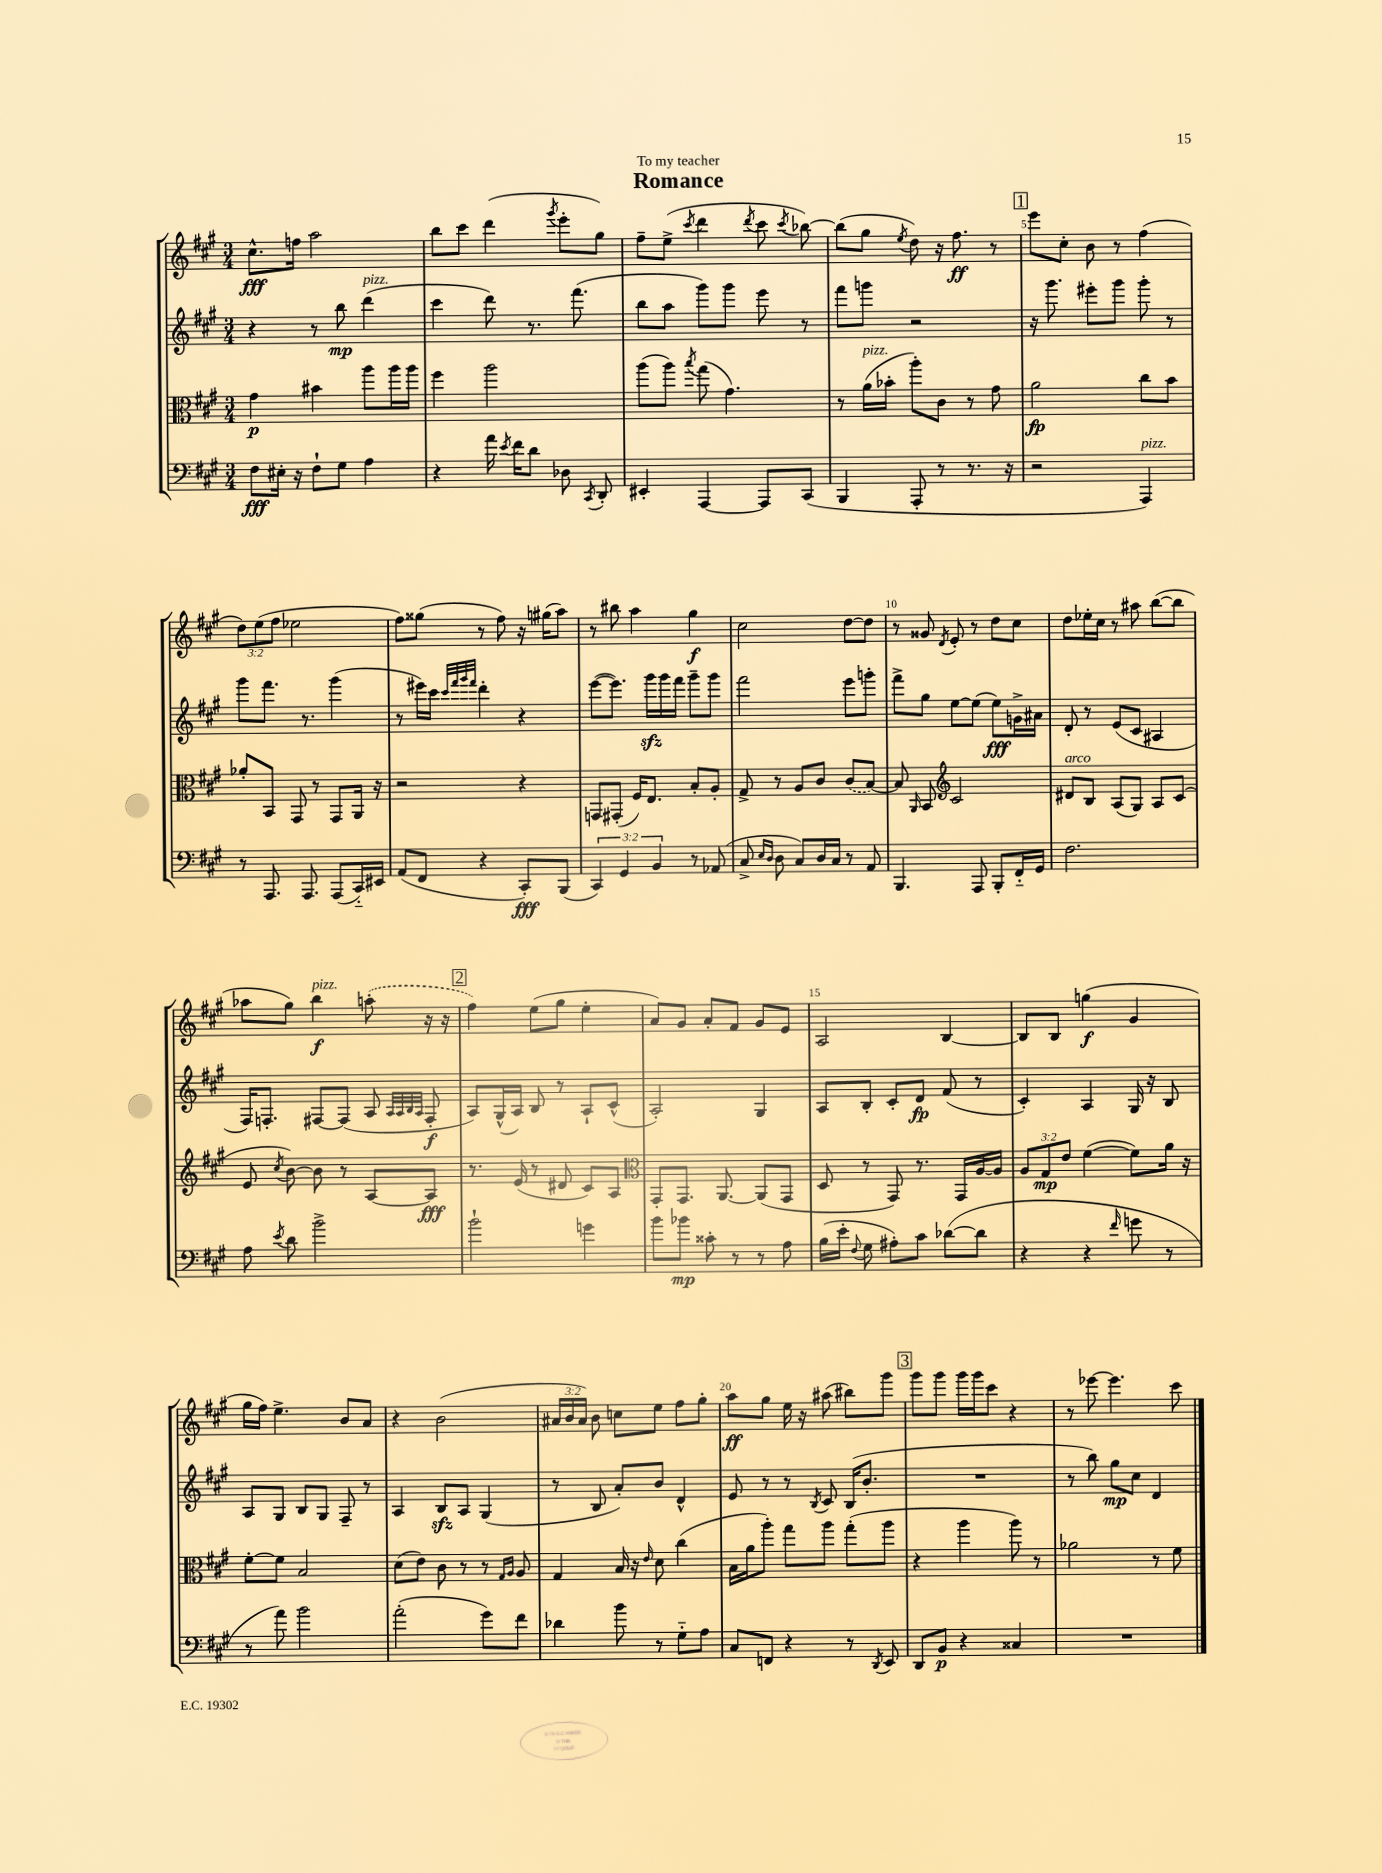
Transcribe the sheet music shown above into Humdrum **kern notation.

**kern	**dynam	**kern	**dynam	**kern	**dynam	**kern	**dynam
*part4	*part4	*part3	*part3	*part2	*part2	*part1	*part1
*staff4	*staff4	*staff3	*staff3	*staff2	*staff2	*staff1	*staff1
*clefF4	*	*clefC3	*	*clefG2	*	*clefG2	*
*k[f#c#g#]	*	*k[f#c#g#]	*	*k[f#c#g#]	*	*k[f#c#g#]	*
*M3/4	*	*M3/4	*	*M3/4	*	*M3/4	*
=1	=1	=1	=1	=1	=1	=1	=1
8F#\L	fff	4g#\	p	4r	.	8.cc#^^\L	fff
16E#X'\Jk	.	.	.	.	.	.	.
16r	.	.	.	.	.	16ffn\Jk	.
8F#`\L	.	4b#X\	.	8r	.	2aa\	.
8G#\J	.	.	.	8bb\	mp	.	.
!	!	!	!	!LO:TX:a:i:t=pizz.	!	!	!
4A\	.	8aa\L	.	(4ddd\	.	.	.
.	.	16aa\L	.	.	.	.	.
.	.	16aa\JJ	.	.	.	.	.
=2	=2	=2	=2	=2	=2	=2	=2
4r	.	4ff#\	.	4ccc#\	.	8bb\L	.
.	.	.	.	.	.	8ccc#\J	.
16a\	.	2aa\	.	8ddd\)	.	(4ddd\	.
8qe/	.	.	.	.	.	.	.
16f#\KL	.	.	.	.	.	.	.
8d\J	.	.	.	8.r	.	.	.
.	.	.	.	.	.	8qggg#/	.
8D-X\	.	.	.	.	.	8eee'\L	.
.	.	.	.	(8.fff#\	.	.	.
8qCC#/	.	.	.	.	.	.	.
8DD'/	.	.	.	.	.	8gg#\J)	.
=3	=3	=3	=3	=3	=3	=3	=3
4EE#X'/	.	(8aa\L	.	8bb\L	.	8ff#~\L	.
.	.	8aa\J)	.	8aa\J	.	(8ee^\J	.
.	.	8qbb/	.	.	.	8qccc#/	.
[4AAA/	.	(8gg#\	.	8ggg#\L)	.	4ddd\	.
.	.	4.g#\)	.	8ggg#\J	.	.	.
.	.	.	.	.	.	8qddd/	.
8AAA/L]	.	.	.	8eee\	.	8ccc#\	.
.	.	.	.	.	.	8qccc#/	.
(8CC#/J	.	.	.	8r	.	[8bb-X\)	.
=4	=4	=4	=4	=4	=4	=4	=4
4BBB/	.	8r	.	8fff#\L	.	(8bb-\L]	.
!	!	!LO:TX:a:i:t=pizz.	!	!	!	!	!
.	.	(16a\LL	.	8gggn\J	.	8gg#\J	.
.	.	16b-X'\JJ	.	.	.	.	.
.	.	.	.	.	.	8qee/	.
8AAA'/	.	8aa'\L)	.	2r	.	8dd\)	.
8r	.	8c#\J	.	.	.	16r	.
.	.	.	.	.	.	8.ff#\	ff
8.r	.	8r	.	.	.	.	.
.	.	8g#\	.	.	.	8r	.
16r	.	.	.	.	.	.	.
!!LO:REH:place=s1:t=1
=5	=5	=5	=5	=5	=5	=5	=5
2r	.	2a\	fp	16r	.	8eee\L	.
.	.	.	.	8.ggg#\	.	.	.
.	.	.	.	.	.	8cc#'\J	.
.	.	.	.	8eee#X'\L	.	8b\	.
.	.	.	.	8ggg#\J	.	8r	.
!LO:TX:a:i:t=pizz.	!	!	!	!	!	!	!
4AAA/)	.	8cc#\L	.	8ggg#'\	.	(4ff#\	.
.	.	8b\J	.	8r	.	.	.
!!LO:LB:g=z
=6	=6	=6	=6	=6	=6	=6	=6
8r	.	8a-X'/L	.	8ggg#\L	.	12dd\L)	.
.	.	.	.	.	.	(12ee\	.
8.AAA/	.	8BB/J	.	8.fff#\J	.	.	.
.	.	.	.	.	.	12ff#\J	.
.	.	8GG#/	.	.	.	2ee-X\	.
8.AAA/	.	.	.	8.r	.	.	.
.	.	8r	.	.	.	.	.
(8AAA/L	.	8GG#/L	.	(4ggg#\	.	.	.
16CC#/L)	.	16AA/Jk	.	.	.	.	.
16EE#X/JJ	.	16r	.	.	.	.	.
=7	=7	=7	=7	=7	=7	=7	=7
(8AA/L	.	2r	.	8r	.	8ff#\L)	.
8FF#/J	.	.	.	16eee#X\LL)	.	(8gg##X\J	.
.	.	.	.	16ccc#\JJ	.	.	.
.	.	.	.	32qqccc#/LLL	.	.	.
.	.	.	.	32qqfff#/	.	.	.
.	.	.	.	32qqggg#/	.	.	.
.	.	.	.	32qqfff#/JJJ	.	.	.
4r	.	.	.	4ddd'\	.	8r	.
.	.	.	.	.	.	8ff#\)	.
8CC#'/L)	fff	4r	.	4r	.	16r	.
.	.	.	.	.	.	(16gg#X\KL	.
(8BBB/J	.	.	.	.	.	8aa\J)	.
=8	=8	=8	=8	=8	=8	=8	=8
6CC#/)	.	8GGn/L	.	([8eee\L	.	8r	.
.	.	(8GG#X'/J	.	8.eee\J])	.	8bb#X\	.
6GG#/	.	.	.	.	.	.	.
.	.	16F#/KL)	.	.	.	4aa\	.
.	.	8.E/J	.	16ggg#zz\LL	.	.	.
6BB/	.	.	.	.	.	.	.
.	.	.	.	16ggg#\	.	.	.
.	.	.	.	16fff#\JJ	.	.	.
8r	.	8B'/L	.	8ggg#~\L	.	4gg#\	f
(8AA-X/	.	8A'/J	.	8ggg#\J	.	.	.
=9	=9	=9	=9	=9	=9	=9	=9
8C#^/	.	8G#^/	.	2fff#\	.	2cc#\	.
16qqE/LL	.	.	.	.	.	.	.
16qqD/JJ	.	.	.	.	.	.	.
8D\	.	8r	.	.	.	.	.
8C#/L)	.	8A/L	.	.	.	.	.
16D/L	.	8c#/J	.	.	.	.	.
16C#/JJ	.	.	.	.	.	.	.
8r	.	(8c#/L	.	8eee\L	.	[8dd\L	.
8AA/	.	[8B/J)	.	8gggn'\J	.	8dd\J]	.
=10	=10	=10	=10	=10	=10	=10	=10
4.BBB/	.	8B/]	.	8fff#^\L	.	8r	.
.	.	16qqAA/	.	.	.	.	.
.	.	8BB/	.	8gg#\J	.	8g##X/	.
*	*	*clefG2	*	*	*	*	*
.	.	.	.	.	.	8qd/	.
.	.	2c#/	.	[8ee\L	.	8e'/	.
8AAA/	.	.	.	(8ee\J]	.	8r	.
8BBB'/L	.	.	.	8ee\L)	fff	8dd\L	.
16FF#/L	.	.	.	16gn^\L	.	8cc#\J	.
16GG#/JJ	.	.	.	16a#X\JJ	.	.	.
=11	=11	=11	=11	=11	=11	=11	=11
!	!	!LO:TX:a:i:t=arco	!	!	!	!	!
2.F#\	.	8d#X/L	.	8d'/	.	8dd\L	.
.	.	8B/J	.	8r	.	16ee-X'\L	.
.	.	.	.	.	.	16cc#\JJ	.
.	.	(8A/L	.	(8e/L	.	8r	.
.	.	8G#/J)	.	8c#/J	.	8aa#X\	.
.	.	8A/L	.	4A#X/	.	([8bb\L	.
.	.	(8c#/J	.	.	.	8bb\J]	.
!!LO:LB:g=z
=12	=12	=12	=12	=12	=12	=12	=12
8A\	.	8e/	.	16F#/KL)	.	8aa-X\L	.
.	.	.	.	8.Fn'/J	.	.	.
8qe/	.	8qcc#/	.	.	.	.	.
8d\	.	[8b\)	.	.	.	8gg#\J)	.
!	!	!	!	!	!	!LO:TX:a:i:t=pizz.	!
2b^\	.	8b\]	.	[8F#X/L	.	4bb\	f
.	.	8r	.	(8F#/J]	.	.	.
.	.	[8A/L	.	8A/	.	(8aan'\	.
.	.	.	.	32qqA/LLL	.	.	.
.	.	.	.	32qqA/	.	.	.
.	.	.	.	32qqB/	.	.	.
.	.	.	.	32qqA/JJJ	.	.	.
.	.	8A/J]	fff	8F#'/	f	16r	.
.	.	.	.	.	.	16r	.
!!LO:REH:place=s1:t=2
=13	=13	=13	=13	=13	=13	=13	=13
2b`\	.	8.r	.	8A/L)	.	4ff#\)	.
.	.	.	.	(16G#^^/L	.	.	.
.	.	(16e/	.	16A/JJ)	.	.	.
.	.	8r	.	8B/	.	(8ee\L	.
.	.	8d#X/	.	8r	.	8gg#\J	.
4gn\	.	8c#/L)	.	8A`/L	.	4ee'\	.
.	.	8A/J	.	(8c#^^/J	.	.	.
=14	=14	=14	=14	=14	=14	=14	=14
*	*	*clefC3	*	*	*	*	*
8b\L	.	8GG#'/L	.	2A'/)	.	8a/L)	.
8b-X\J	mp	8.GG#/J	.	.	.	8g#/J	.
8c##X'\	.	.	.	.	.	8a'/L	.
.	.	[8.AA/	.	.	.	.	.
8r	.	.	.	.	.	8f#/J	.
8r	.	(8AA/L]	.	4G#/	.	8g#/L	.
8A\	.	8GG#/J	.	.	.	8e/J	.
=15	=15	=15	=15	=15	=15	=15	=15
(16B\LL	.	8D/	.	8A/L	.	2A/	.
16e'\JJ	.	.	.	.	.	.	.
8qqF#/	.	.	.	.	.	.	.
8G#\	.	8r	.	8B'/J	.	.	.
8A#X'\L)	.	8GG#/)	.	8c#'/L	.	.	.
8c#\J	.	8.r	.	8d/J	fp	.	.
([8d-X\L	.	.	.	(8f#/	.	[4B/	.
.	.	16GG#/LL	.	.	.	.	.
8d-\J]	.	[16A/	.	8r	.	.	.
.	.	16A/JJ]	.	.	.	.	.
=16	=16	=16	=16	=16	=16	=16	=16
4r	.	12A/L	.	4c#'/)	.	8B/L]	.
.	.	12G#/	mp	.	.	.	.
.	.	.	.	.	.	8B/J	.
.	.	12e/J	.	.	.	.	.
4r	.	([4f#\	.	4A/	.	(4ggn\	f
16qqf#/	.	.	.	.	.	.	.
8gn\	.	8f#\L])	.	16G#/	.	4g#/	.
.	.	.	.	16r	.	.	.
8r	.	16a\Jk	.	8B/	.	.	.
.	.	16r	.	.	.	.	.
!!LO:LB:g=z
=17	=17	=17	=17	=17	=17	=17	=17
8r	.	[8f#'\L	.	8A/L	.	16gg#\LL	.
.	.	.	.	.	.	16ff#\JJ)	.
8a\)	.	8f#\J]	.	8G#/J	.	4.ee^\	.
2b\	.	2B/	.	8B/L	.	.	.
.	.	.	.	8G#/J	.	.	.
.	.	.	.	8F#~/	.	8b/L	.
.	.	.	.	8r	.	8a/J	.
=18	=18	=18	=18	=18	=18	=18	=18
(2a'\	.	(8d\L	.	4A/	.	4r	.
.	.	8e\J)	.	.	.	.	.
.	.	8c#\	.	8Bzz/L	.	(2b\	.
.	.	8r	.	8A/J	.	.	.
8g#\L)	.	8r	.	(4G#/	.	.	.
.	.	16qqG#/LL	.	.	.	.	.
.	.	16qqA/JJ	.	.	.	.	.
8f#\J	.	8A/	.	.	.	.	.
=19	=19	=19	=19	=19	=19	=19	=19
4d-X\	.	4G#/	.	8r	.	24a#X/LL	.
.	.	.	.	.	.	24b/	.
.	.	.	.	.	.	24a#/JJ)	.
.	.	.	.	8B/	.	8b\	.
8b\	.	16B/	.	8a'/L)	.	8ccn\L	.
.	.	16r	.	.	.	.	.
.	.	16qqe/	.	.	.	.	.
8r	.	8d\	.	8b/J	.	8ee\J	.
8G#\L	.	(4cc#\	.	4d^^/	.	8ff#\L	.
8A\J	.	.	.	.	.	8gg#'\J	.
=20	=20	=20	=20	=20	=20	=20	=20
8C#/L	.	16B\LL	.	8e/	.	8aa\L	ff
.	.	16a\J	.	.	.	.	.
8FFn/J	.	8aa'\J)	.	8r	.	8gg#\J	.
4r	.	8gg#\L	.	8r	.	16ee\	.
.	.	.	.	.	.	16r	.
.	.	.	.	8qB/	.	.	.
.	.	8aa\J	.	8c#/	.	(8aa#X\	.
8r	.	(8gg#'\L	.	(16B/KL	.	8bb#X\L)	.
.	.	.	.	8.b'/J	.	.	.
8qDD/	.	.	.	.	.	.	.
8EE/	.	8aa\J	.	.	.	8ggg#\J	.
!!LO:REH:place=s1:t=3
=21	=21	=21	=21	=21	=21	=21	=21
8DD/L	.	4r	.	2.r	.	8ggg#\L	.
8BB/J	p	.	.	.	.	8ggg#\J	.
4r	.	4aa\	.	.	.	16ggg#\LL	.
.	.	.	.	.	.	16ggg#\J	.
.	.	.	.	.	.	8ccc#\J	.
4C##X/	.	8aa\)	.	.	.	4r	.
.	.	8r	.	.	.	.	.
=22	=22	=22	=22	=22	=22	=22	=22
2.r	.	2a-X\	.	8r	.	8r	.
.	.	.	.	8bb\)	.	[8eee-X\	.
.	.	.	.	8gg#\L	mp	4.eee-\]	.
.	.	.	.	8cc#\J	.	.	.
.	.	8r	.	4d/	.	.	.
.	.	8f#\	.	.	.	8ccc#\	.
==	==	==	==	==	==	==	==
*-	*-	*-	*-	*-	*-	*-	*-
